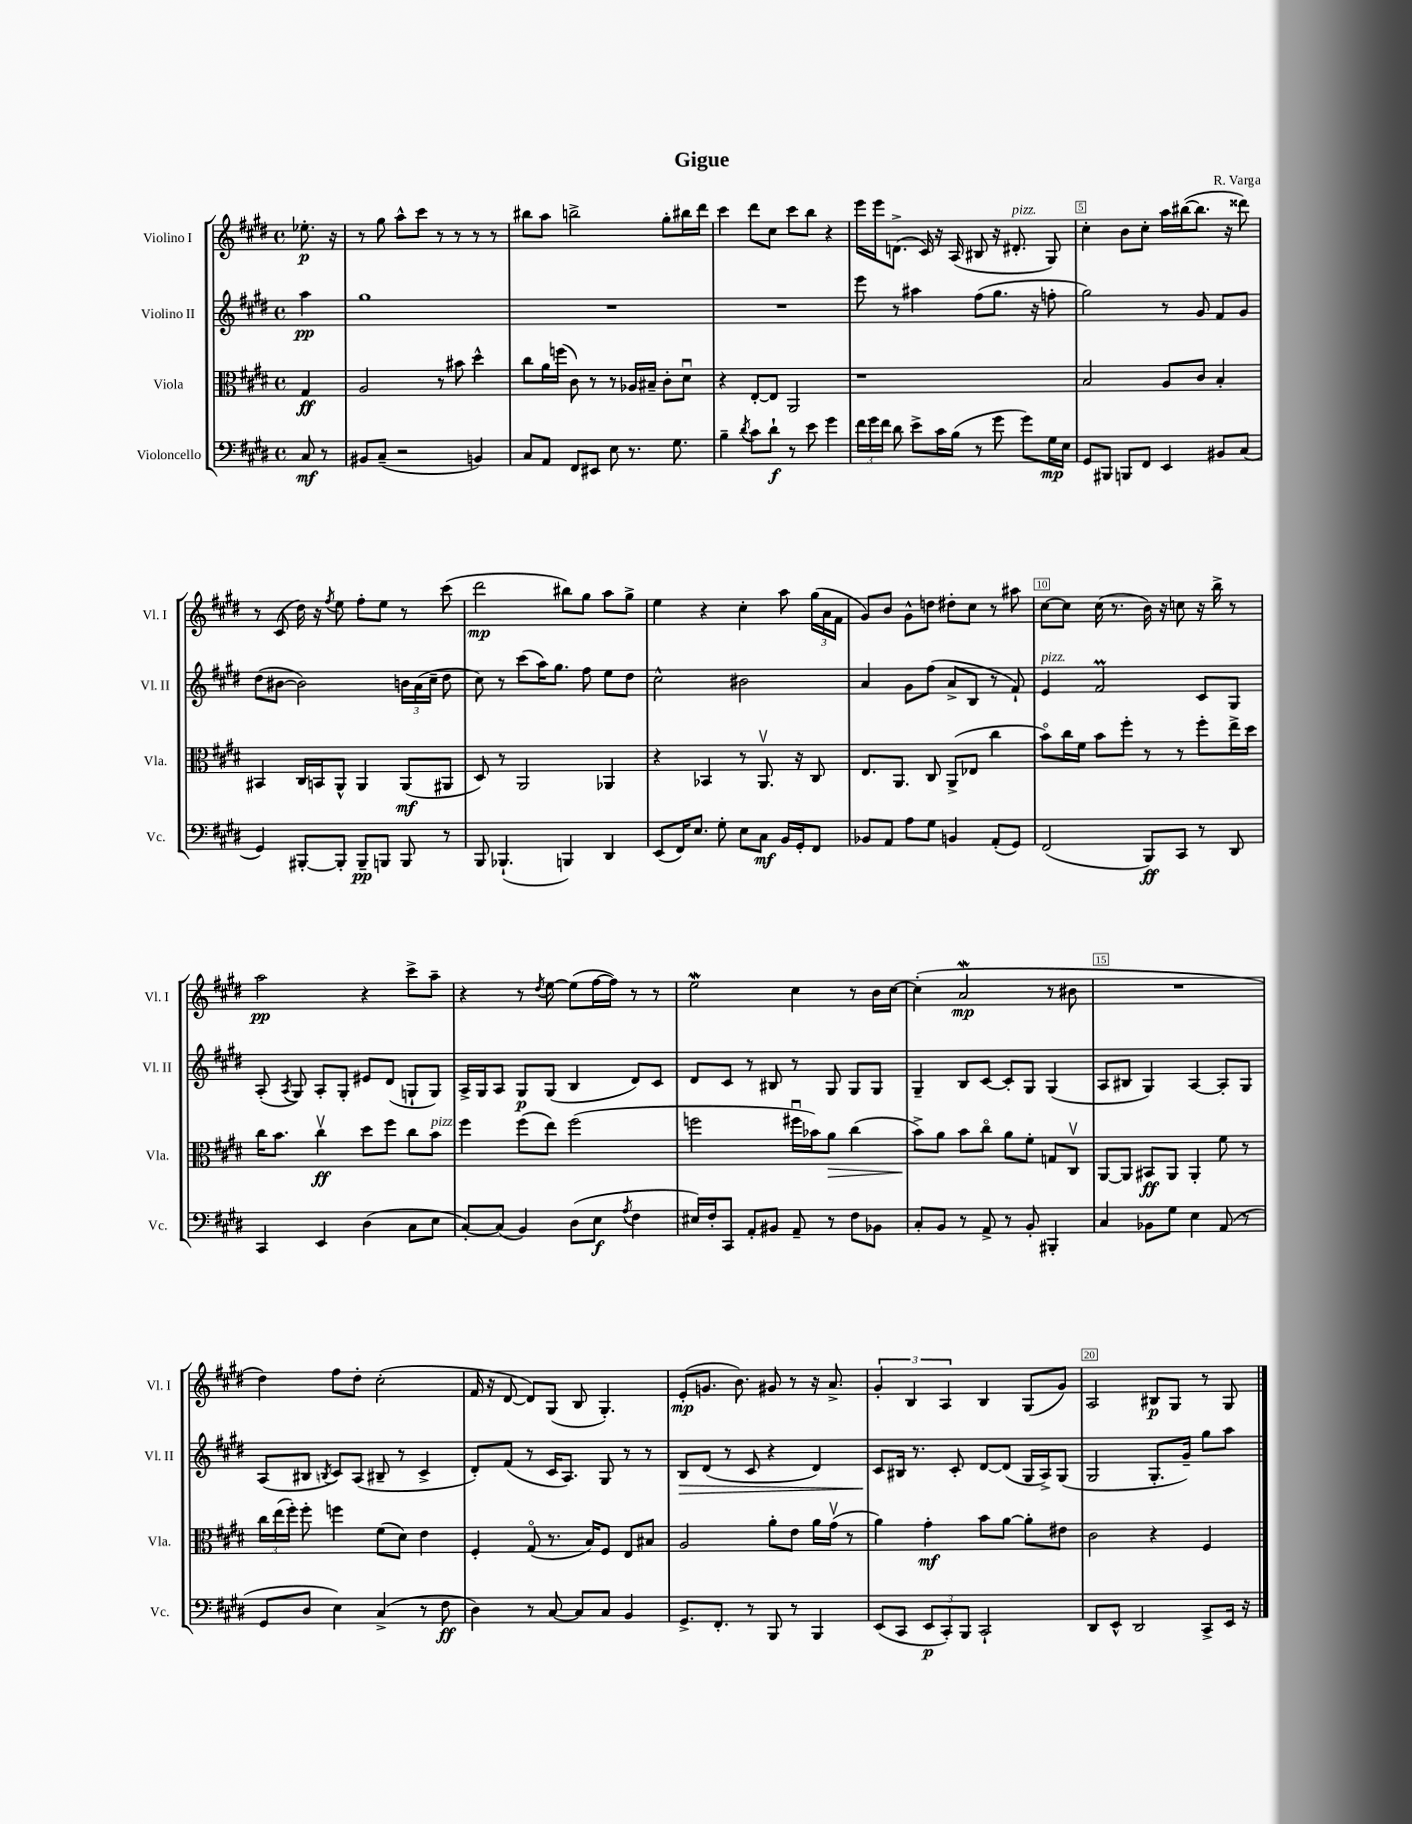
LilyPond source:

\header { title = "Gigue" composer = "R. Varga" }
<<
\new StaffGroup <<
\new Staff = "s0" \with { instrumentName = "Violino I" shortInstrumentName = "Vl. I" } {
    \clef treble \key e \major \defaultTimeSignature \time 4/4 \partial 4
    \autoBeamOff ees''8.-.\p r16 |
    r8 gis''8 a''8[-^ cis'''8] r8 r8 r8 r8 |
    bis''8[ a''8] b''2-> gis''8[-. bis''16 dis'''16] |
    cis'''4 dis'''8[ cis''8] cis'''8[ b''8] r4 |
    e'''16[ e'''16 d'8.]->( cis'16) r16 a16( bis8 r16 dis'8.-.^\markup { \italic "pizz." } gis8) |
    cis''4-. b'8[ cis''8]-. a''16[ bis''16~( bis''8.] r16 disis'''8) |
    r8 cis'8( dis''16) r16 \acciaccatura { fis''8 } e''8 fis''8[-. e''8] r8 cis'''8( |
    dis'''2\mp bis''8[) gis''8] a''8[ gis''8]-> |
    e''4 r4 cis''4-. a''8 \tuplet 3/2 { gis''16[( a'16 fis'16] } |
    gis'8[) b'8] gis'8[-^ d''8] dis''8[-. cis''8] r8 ais''8 |
    cis''8[~ cis''8] cis''16( r8. b'16) r16 c''8 r16 b''16-> r8 |
    a''2\pp r4 cis'''8[-> a''8]-- |
    r4 r8 \acciaccatura { dis''8 } e''8~ e''8[( fis''16~ fis''16]) r8 r8 |
    e''2\mordent cis''4 r8 b'16[ cis''16]~ |
    cis''4-.( a'2\mordent\mp r8 bis'8 |
    R1 |
    dis''4) fis''8[ dis''8]-. cis''2-.( |
    fis'16 r16 dis'8~ dis'8[) gis8]( b8 gis4.-.) |
    e'8[-.\mp( g'8.] b'8.) gis'8 r8 r16 a'8.-> |
    \tuplet 3/2 { gis'4-. b4 a4 } b4 gis8[( gis'8]) |
    a2 bis8[\p gis8] r8 gis8 \bar "|." |
}
\new Staff = "s1" \with { instrumentName = "Violino II" shortInstrumentName = "Vl. II" } {
    \clef treble \key e \major \defaultTimeSignature \time 4/4 \partial 4
    \autoBeamOff a''4\pp |
    gis''1 |
    R1 |
    R1 |
    e'''8 r8 ais''4 fis''8[( gis''8.] r16 f''8-. |
    gis''2) r8 gis'8 fis'8[ gis'8] |
    dis''8[( bis'8]~ bis'2) \tuplet 3/2 { b'16[ a'16( cis''16]-- } dis''8 |
    cis''8) r8 cis'''8[( a''16) gis''8.] fis''8 e''8[ dis''8] |
    cis''2-^ bis'2 |
    a'4 gis'8[ fis''8]( a'8[-> b8] r8 fis'8-!) |
    e'4^\markup { \italic "pizz." } fis'2\prall cis'8[ gis8] |
    a8-.( \acciaccatura { a8 } gis8) a8[-. gis8]-. eis'8[ dis'8]( g8[-! g8]) |
    a16[-> gis16 a8] gis8[\p gis8]( b4 dis'8[) cis'8] |
    dis'8[ cis'8] r8 bis8 r8 gis8 gis8[ gis8] |
    gis4-- b8[ cis'8]~ cis'8[-. gis8] gis4( |
    a8[ bis8] gis4) a4~ a8[-. gis8] |
    a8[( bis8] \acciaccatura { b8 } cis'8[) a8]( bis8-- r8 cis'4-> |
    dis'8[-.) fis'8]( r8 cis'16[ a8.]) gis8 r8 r8 |
    b8[\> dis'8]( r8 cis'8 r4 dis'4) |
    cis'8[\! bis16] r8. cis'8-. dis'8[~ dis'8]( gis16[ a16->) gis8]( |
    gis2 gis8.[-. gis'16]--) gis''8[ a''8] \bar "|." |
}
\new Staff = "s2" \with { instrumentName = "Viola" shortInstrumentName = "Vla." } {
    \clef alto \key e \major \defaultTimeSignature \time 4/4 \partial 4
    \autoBeamOff gis4\ff |
    a2 r8 bis'8 dis''4-^ |
    cis''8[ a'16 f''16]( cis'8) r8 r8 aes16[ bis16]-- cis'8[-. dis'8]\downbow |
    r4 e8[~-. e8] a,2 |
    r1 |
    b2 a8[ cis'8] b4-. |
    bis,4 cis16[ b,16 a,8]-^ a,4 a,8[\mf( ais,8] |
    dis8) r8 a,2 aes,4 |
    r4 bes,4 r8 a,8.\upbow r16 cis8 |
    e8.[ a,8.] cis8 a,8[->( ees8] cis''4 |
    b'8[\flageolet) cis''16 fis'16] b'8[ fis''8]-. r8 r8 fis''8[-. e''16-> dis''16] |
    cis''16[ b'8.] cis''4\upbow\ff dis''8[ fis''8] cis''8[ b'8]^\markup { \italic "pizz." } |
    fis''4 fis''8[( e''8]) fis''2( |
    f''2 fis''16[\downbow bes'16) a'8]\> cis''4( |
    b'8[->\!) a'8] b'8[ cis''8]\flageolet a'8[ fis'8]-. g8[ cis8]\upbow |
    a,8[~ a,8] bis,8[\ff a,8] a,4-. fis'8 r8 |
    \tuplet 3/2 { cis''16[ e''16( fis''16]-.) } fis''8-. f''4 fis'8[( dis'8]) e'4 |
    fis4-. gis8\flageolet( r8. b16[) fis8] e8[ bis8] |
    a2 a'8[-. e'8] a'16[ gis'16]\upbow( r8 |
    a'4) gis'4-.\mf b'8[ a'8]~ a'8[-. eis'8] |
    cis'2 r4 fis4 \bar "|." |
}
\new Staff = "s3" \with { instrumentName = "Violoncello" shortInstrumentName = "Vc." } {
    \clef bass \key e \major \defaultTimeSignature \time 4/4 \partial 4
    \autoBeamOff cis8\mf r8 |
    bis,8[ cis8]--( r2 b,4) |
    cis8[ a,8] fis,8[ eis,8] e8 r8. gis8. |
    b4-- \acciaccatura { dis'8 } cis'8[ dis'8]-!\f r8 e'8 gis'4 |
    \tuplet 3/2 { fis'16[ gis'16 fis'16] } dis'8 e'8[-> cis'16 b16]( r8 gis'8 gis'8[) gis16\mp e16] |
    gis,8[ bis,,8] b,,8[ fis,8] e,4 bis,8[ cis8]( |
    gis,4) bis,,8[~-. bis,,8]-. bis,,8[--\pp b,,8] b,,8 r8 |
    b,,8 bes,,4.-!( b,,4) dis,4 |
    e,8[( fis,16) e8.] gis8-. e8[ cis8]\mf b,16[ gis,16-. fis,8] |
    bes,8[ a,8] a8[ gis8] b,4 a,8[-.( gis,8]) |
    fis,2( b,,8[\ff) cis,8] r8 dis,8 |
    cis,4 e,4 dis4( cis8[ e8] |
    cis8[~-.) cis8]( b,4) dis8[( e8]\f \acciaccatura { a8 } fis4 |
    eis16[) fis16-. cis,8] a,8[-. bis,8] a,8-- r8 fis8[ bes,8] |
    cis8[-. b,8] r8 a,8-> r8 b,8-. bis,,4-. |
    cis4 bes,8[ gis8] e4 a,8( r8 |
    gis,8[ dis8] e4) cis4->( r8 fis8\ff |
    dis4) r8 cis8~ cis8[ cis8] b,4 |
    gis,8.[-> fis,8.]-. r8 b,,8 r8 b,,4 |
    e,8[( cis,8] \tuplet 3/2 { e,8[\p cis,8-.) b,,8] } cis,2-! |
    dis,8[ e,8]-^ dis,2 cis,8[-> e,16] r16 \bar "|." |
}
>>
>>
\layout { \context { \Score \override BarNumber.break-visibility = ##(#f #t #t) barNumberVisibility = #(every-nth-bar-number-visible 5) \override BarNumber.stencil = #(make-stencil-boxer 0.1 0.3 ly:text-interface::print) } }
